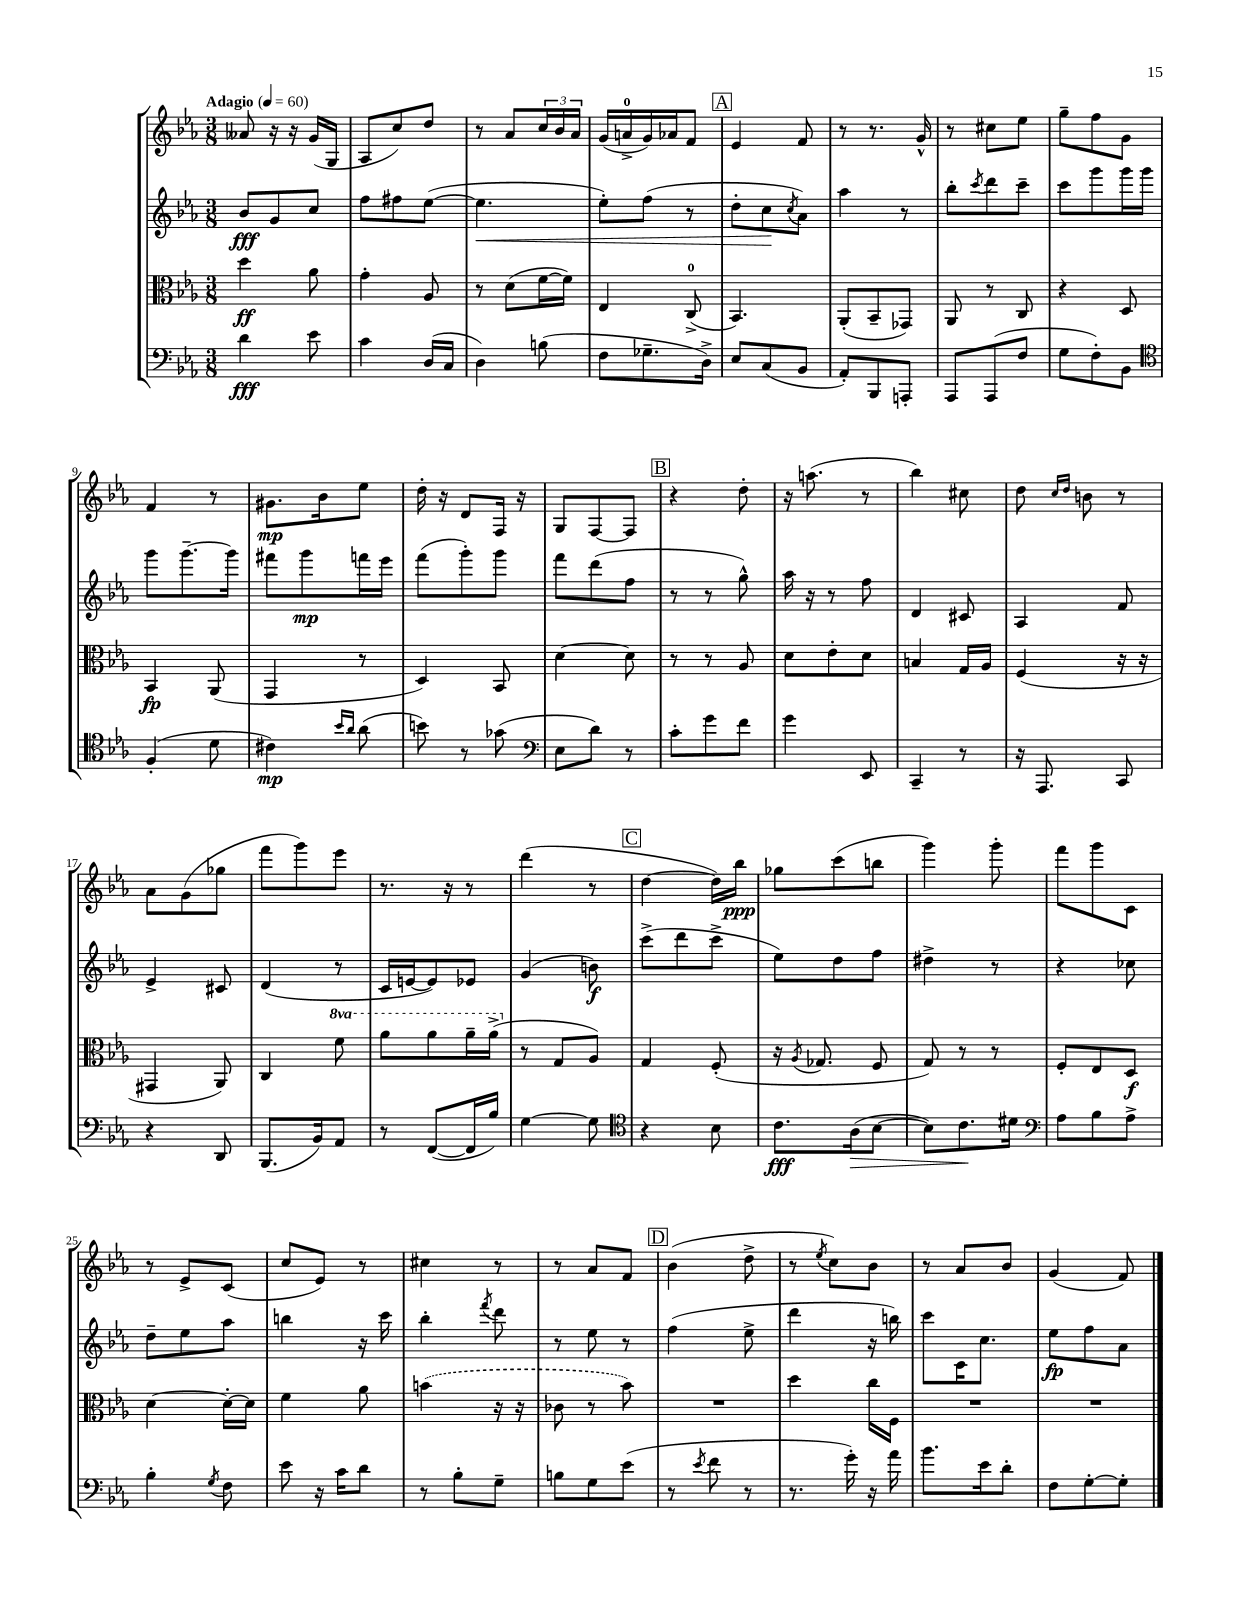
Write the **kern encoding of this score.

**kern	**kern	**kern	**kern
*staff4	*staff3	*staff2	*staff1
*clefF4	*clefC3	*clefG2	*clefG2
*k[b-e-a-]	*k[b-e-a-]	*k[b-e-a-]	*k[b-e-a-]
*M3/8	*M3/8	*M3/8	*M3/8
*MM60	*MM60	*MM60	*MM60
4d	4dd	8b-	8a--
.	.	8g	16r
.	.	.	16r
8e-	8a-	8cc	(16g
.	.	.	16G
=	=	=	=
4c	4g'	8ff	8A-
.	.	8ff#	8cc)
(16D	8A-	([8ee-	8dd
16C	.	.	.
=	=	=	=
4D)	8r	4.ee-]	8r
.	(8d	.	8a-
(8B	[16f	.	24cc
.	.	.	24b-
.	16f])	.	.
.	.	.	24a-
=	=	=	=
8F	4E-	8ee-')	(16g
.	.	.	16a^
8.G-~	.	(8ff	16g)
.	.	.	16a-
.	(8C^	8r	8f
16D^)	.	.	.
=	=	=	=
8E-	4.BB-)	8dd'	4e-
(8C	.	8cc	.
.	.	8qcc	.
8BB-	.	8a-)	8f
=	=	=	=
8AA-')	(8AA-'	4aa-	8r
8BBB-	8BB-~	.	8.r
8AAA'	8GG-)	8r	.
.	.	.	16g^^
=	=	=	=
8AAA-	8AA-	8bb-'	8r
.	.	8qccc	.
(8AAA-	8r	8ddd	8cc#
8F	8C	8ccc~	8ee-
=	=	=	=
8G	4r	8ccc	8gg~
8F')	.	8ggg	8ff
8BB-	8D	16ggg	8g
.	.	16ggg	.
=	=	=	=
*clefC4	*	*	*
(4F'	4BB-	8ggg	4f
.	.	[8.ggg~	.
8d	(8AA-	.	8r
.	.	16ggg]	.
=	=	=	=
4c#)	4GG	8fff#	8.g#
.	.	8ggg	.
.	.	.	16b-
16qqb-	.	.	.
16qqa-	.	.	.
(8a-	8r	16fff	8ee-
.	.	16eee-	.
=	=	=	=
8b)	4D)	(8fff	16dd'
.	.	.	16r
8r	.	8ggg')	8d
(8g-	8BB-	8ggg	16F
.	.	.	16r
=	=	=	=
*clefF4	*	*	*
8E-	[4d	8fff	8G
8d)	.	(8ddd	[8F
8r	8d]	8ff	8F]
=	=	=	=
8c'	8r	8r	4r
8g	8r	8r	.
8f	8A-	8gg^^)	8dd'
=	=	=	=
4g	8d	16aa-	16r
.	.	16r	(8.aa
.	8e-'	8r	.
8EE-	8d	8ff	8r
=	=	=	=
4CC~	4B	4d	4bb-)
8r	16G	8c#	8cc#
.	16A-	.	.
=	=	=	=
16r	(4F	4A-	8dd
8.AAA-	.	.	.
.	.	.	16qqcc
.	.	.	16qqdd
.	.	.	8b
8CC	16r	8f	8r
.	16r	.	.
=	=	=	=
4r	4GG#	4e-^	8a-
.	.	.	(8g
8DD	8AA-)	8c#	8gg-
=	=	=	=
(8.BBB-	4C	(4d	8fff
.	.	.	8ggg)
16BB-)	.	.	.
8AA-	8ff	8r	8eee-
=	=	=	=
8r	8aa-	16c	8.r
.	.	[16e	.
([8FF	8aa-	8e])	.
.	.	.	16r
16FF]	16aa-~	8e-	8r
16B-)	(16aa-^	.	.
=	=	=	=
[4G	8r	(4g	(4ddd
.	8G	.	.
8G]	8A-)	8b)	8r
=	=	=	=
*clefC4	*	*	*
4r	4G	(8ccc^	[4dd
.	.	8ddd	.
8B-	(8F'	8ccc^	16dd])
.	.	.	16bb-
=	=	=	=
8.c	16r	8ee-)	8gg-
.	8qA-	.	.
.	8.G-	.	.
.	.	8dd	(8ccc
(16A-	.	.	.
[8B-	8F	8ff	8bb
=	=	=	=
8B-])	8G)	4dd#^	4ggg)
8.c	8r	.	.
.	8r	8r	8ggg'
16d#	.	.	.
=	=	=	=
*clefF4	*	*	*
8A-	8F'	4r	8fff
8B-	8E-	.	8ggg
8A-^	8D	8cc-	8c
=	=	=	=
4B-'	[4d	8dd~	8r
.	.	8ee-	8e-^
8qG	.	.	.
8F	16d'_	8aa-	(8c
.	16d]	.	.
=	=	=	=
8e-	4f	4bb	8cc
16r	.	.	8e-)
16c	.	.	.
8d	8a-	16r	8r
.	.	16ccc	.
=	=	=	=
8r	(4b	4bb-'	4cc#
8B-'	.	.	.
.	.	8qfff	.
8G~	16r	8ddd	8r
.	16r	.	.
=	=	=	=
8B	8c-	8r	8r
8G	8r	8ee-	8a-
(8e-	8b-)	8r	8f
=	=	=	=
8r	4.r	(4ff	(4b-
8qe-	.	.	.
8f	.	.	.
8r	.	8ee-^	8dd^
=	=	=	=
8.r	4dd	4ddd	8r
.	.	.	8qee-
.	.	.	8cc)
16g')	.	.	.
16r	16cc	16r	8b-
16a-	16F	16bb)	.
=	=	=	=
8.b-	4.r	8ccc	8r
.	.	16c	8a-
16e-	.	8.cc	.
8d'	.	.	8b-
=	=	=	=
8F	4.r	8ee-	(4g
[8G'	.	8ff	.
8G']	.	8a-	8f)
==	==	==	==
*-	*-	*-	*-
